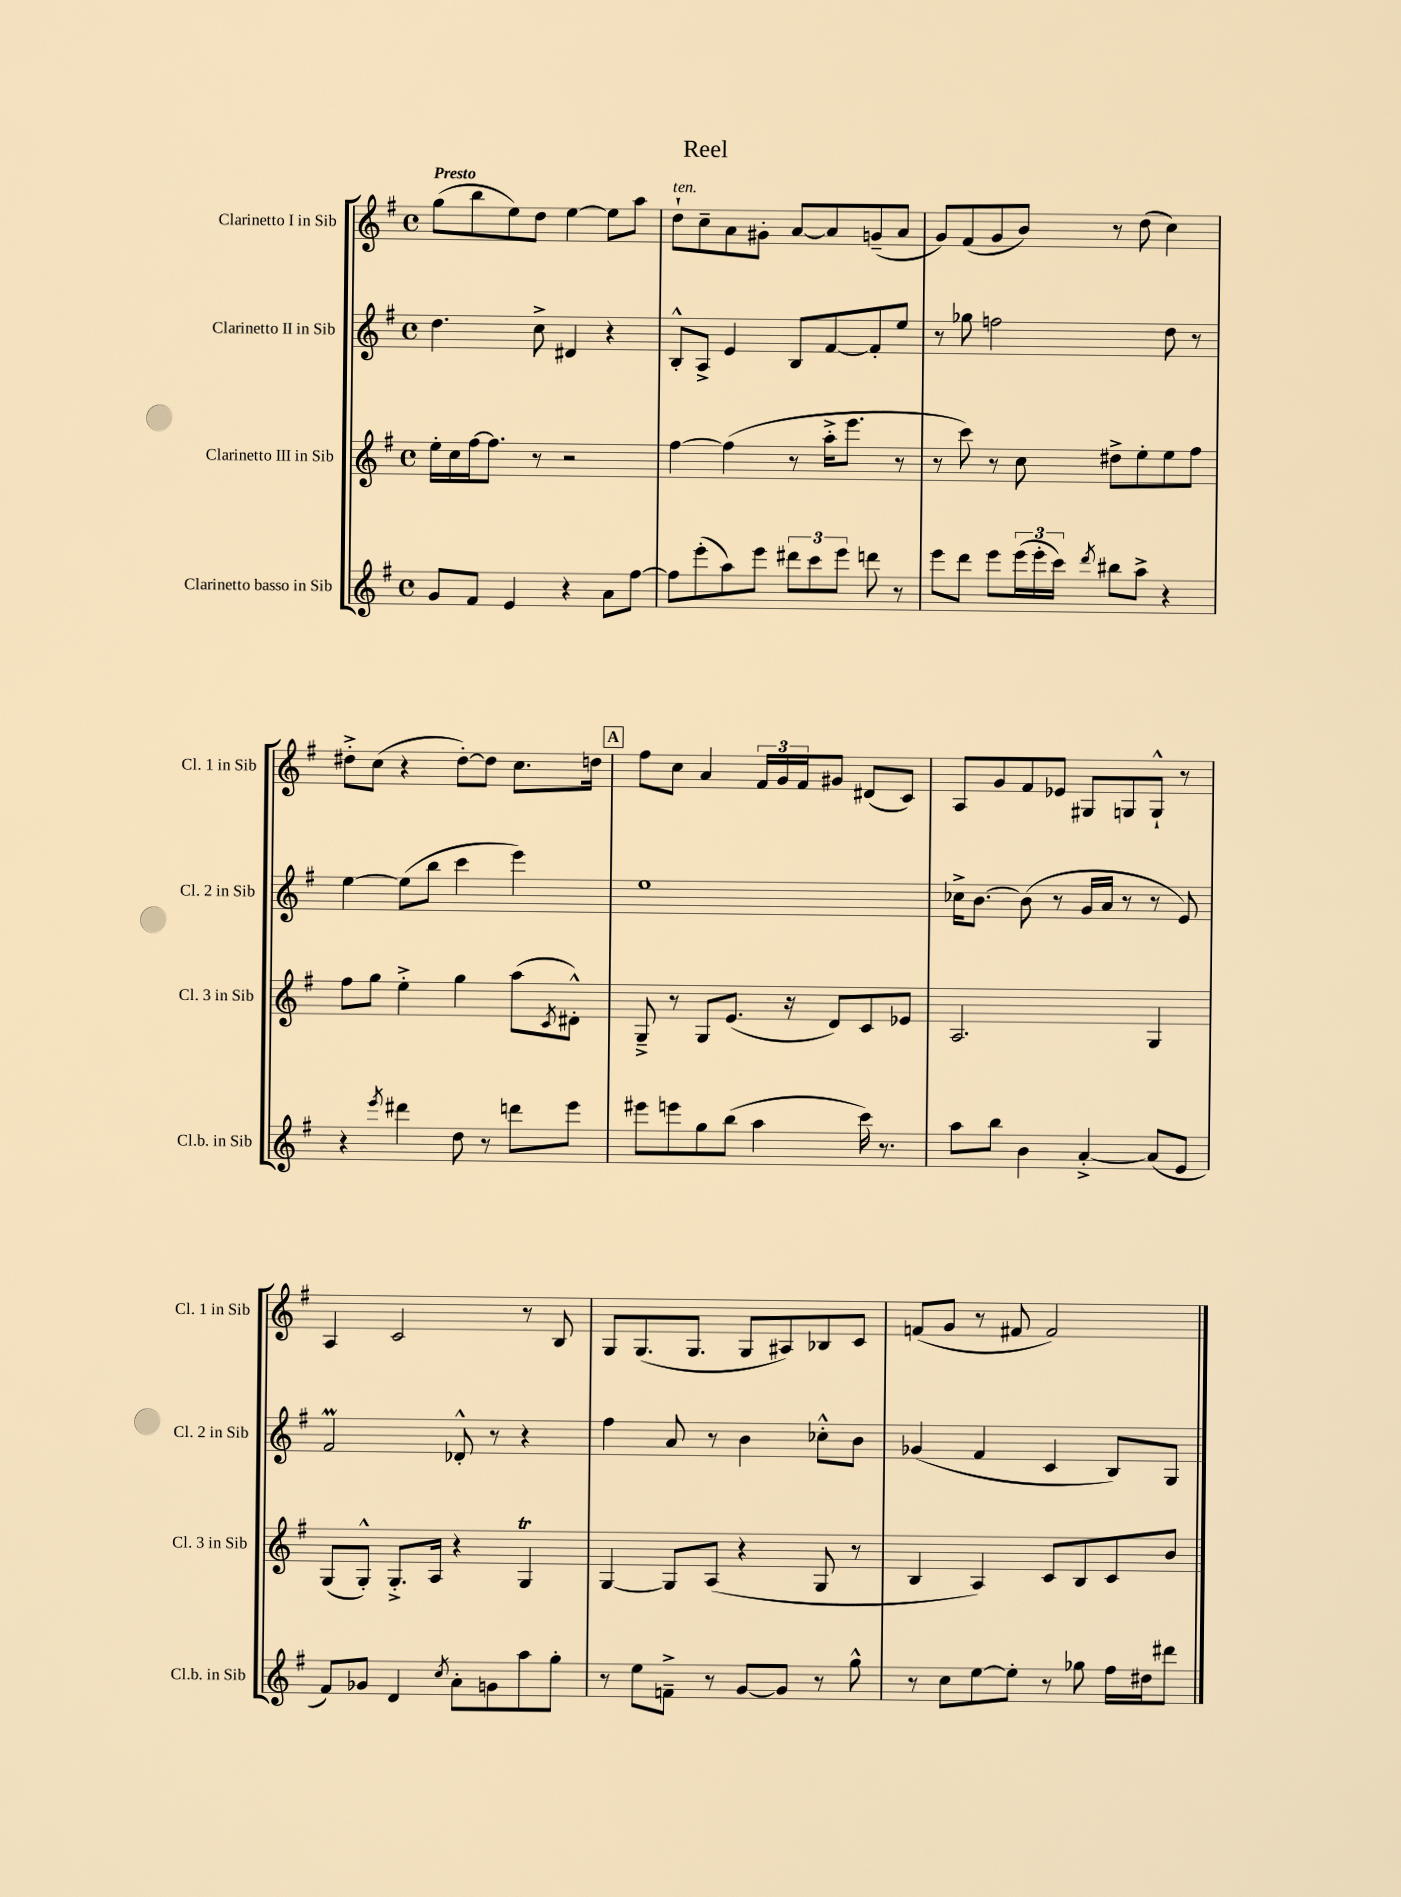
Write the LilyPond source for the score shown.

\header { title = "Reel" }
<<
\new StaffGroup <<
\new Staff = "s0" \with { instrumentName = "Clarinetto I in Sib" shortInstrumentName = "Cl. 1 in Sib" } {
    \clef treble \key g \major \defaultTimeSignature \time 4/4 \tempo "Presto"
    g''8( b''8 e''8) d''8 e''4~ e''8 a''8 |
    d''8-!^\markup { \italic "ten." } c''8-- a'8 gis'8-. a'8~ a'8 g'8--( a'8 |
    g'8) fis'8( g'8 b'8) r8 d''8( c''4) |
    dis''8-.-> c''8( r4 dis''8~-.) dis''8 c''8. d''16 |
    \mark \markup { \box "A" } fis''8 c''8 a'4 \tuplet 3/2 { fis'16 g'16 fis'16 } gis'8 dis'8( c'8) |
    a8 g'8 fis'8 ees'8 gis8 g8 g8-!-^ r8 |
    a4 c'2 r8 b8 |
    g8 g8.( g8. g8 ais8) bes8 c'8 |
    f'8( g'8 r8 fis'8 fis'2) \bar "|." |
}
\new Staff = "s1" \with { instrumentName = "Clarinetto II in Sib" shortInstrumentName = "Cl. 2 in Sib" } {
    \clef treble \key g \major \defaultTimeSignature \time 4/4
    d''4. c''8-> dis'4 r4 |
    b8-.-^ a8-> e'4 b8 fis'8~ fis'8-. e''8 |
    r8 ges''8 f''2 d''8 r8 |
    e''4~ e''8( b''8 c'''4 e'''4) |
    \mark \markup { \box "A" } e''1 |
    ces''16-> b'8.~ b'8( r8 g'16 a'16 r8 r8 e'8) |
    fis'2\prall des'8-.-^ r8 r4 |
    fis''4 a'8 r8 b'4 ces''8-.-^ b'8 |
    ges'4( fis'4 c'4 b8) g8 \bar "|." |
}
\new Staff = "s2" \with { instrumentName = "Clarinetto III in Sib" shortInstrumentName = "Cl. 3 in Sib" } {
    \clef treble \key g \major \defaultTimeSignature \time 4/4
    e''16-. c''16 fis''16~ fis''8. r8 r2 |
    fis''4~ fis''4( r8 a''16-.-> e'''8. r8 |
    r8 c'''8) r8 c''8 dis''8-> e''8-. e''8 fis''8 |
    fis''8 g''8 e''4-.-> g''4 a''8( \acciaccatura { c'8 } dis'8-.-^) |
    \mark \markup { \box "A" } g8---> r8 g8 e'8.( r16 d'8) c'8 ees'8 |
    a2. g4 |
    g8( g8-.-^) g8.-.-> a16 r4 g4\trill |
    g4~ g8 a8( r4 g8 r8 |
    b4 a4) c'8 b8 c'8 b'8 \bar "|." |
}
\new Staff = "s3" \with { instrumentName = "Clarinetto basso in Sib" shortInstrumentName = "Cl.b. in Sib" } {
    \clef treble \key g \major \defaultTimeSignature \time 4/4
    g'8 fis'8 e'4 r4 a'8 fis''8~ |
    fis''8 e'''8-.( a''8) e'''8 \tuplet 3/2 { dis'''8 c'''8 e'''8 } d'''8 r8 |
    e'''8 d'''8 e'''8 \tuplet 3/2 { e'''16( e'''16-. c'''16) } \acciaccatura { d'''8 } bis''8 a''8-> r4 |
    r4 \acciaccatura { e'''8 } dis'''4 d''8 r8 d'''8 e'''8 |
    \mark \markup { \box "A" } eis'''8 e'''8 g''8 b''8( a''4 c'''16) r8. |
    a''8 b''8 b'4 a'4~-.-> a'8( e'8 |
    fis'8) ges'8 d'4 \acciaccatura { c''8 } a'8-. g'8 a''8 g''8-. |
    r8 e''8 f'8---> r8 g'8~ g'8 r8 g''8-^ |
    r8 c''8 e''8~ e''8-. r8 ges''8 fis''16 dis''16 dis'''8 \bar "|." |
}
>>
>>
\layout { \context { \Score \remove "Bar_number_engraver" } }
